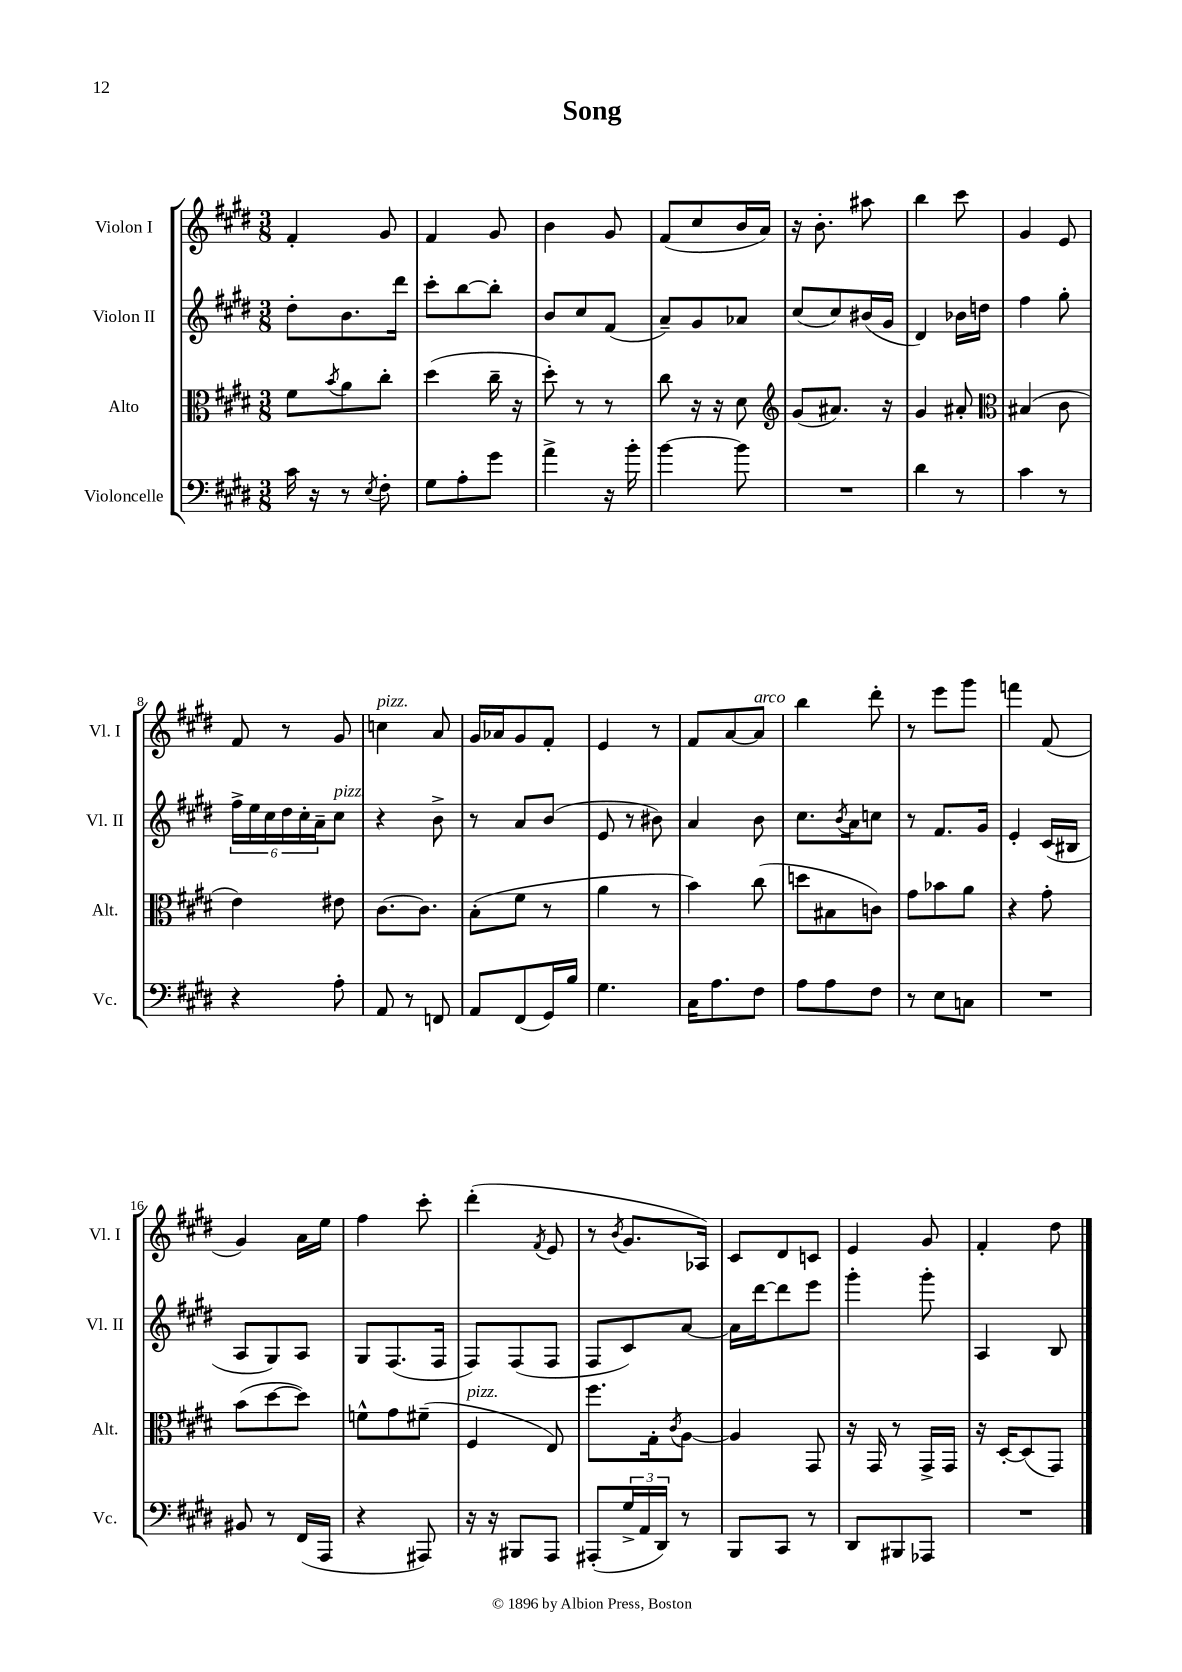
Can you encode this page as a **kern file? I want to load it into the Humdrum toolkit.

**kern	**kern	**kern	**kern
*staff4	*staff3	*staff2	*staff1
*clefF4	*clefC3	*clefG2	*clefG2
*k[f#c#g#d#]	*k[f#c#g#d#]	*k[f#c#g#d#]	*k[f#c#g#d#]
*M3/8	*M3/8	*M3/8	*M3/8
16c#	8f#	8dd#'	4f#'
16r	.	.	.
.	8qb	.	.
8r	8a	8.b	.
8qE	.	.	.
8F#'	8cc#'	.	8g#
.	.	16ddd#	.
=	=	=	=
8G#	(4dd#	8ccc#'	4f#
8A'	.	[8bb	.
8g#	16cc#~	8bb']	8g#
.	16r	.	.
=	=	=	=
4a^	8dd#')	8b	4b
.	8r	8cc#	.
16r	8r	(8f#	8g#
16b'	.	.	.
=	=	=	=
[4b	8cc#	8a~)	(8f#
.	16r	8g#	8cc#
.	16r	.	.
8b]	8d#	8a-	16b
.	.	.	16a)
=	=	=	=
*	*clefG2	*	*
4.r	(8g#	(8cc#	16r
.	.	.	8.b'
.	8.a#)	8cc#)	.
.	.	(16b#	8aa#
.	16r	16g#	.
=	=	=	=
4d#	4g#	4d#)	4bb
8r	8a#'	16b-	8ccc#
.	.	16dd	.
=	=	=	=
*	*clefC3	*	*
4c#	(4B#	4ff#	4g#
8r	8c#	8gg#'	8e
=	=	=	=
4r	4e)	24ff#^	8f#
.	.	24ee	.
.	.	24cc#	.
.	.	24dd#	8r
.	.	24cc#'	.
.	.	24a~	.
8A'	8e#	8cc#	8g#
=	=	=	=
8AA	[8.c#	4r	4cc
8r	.	.	.
.	8.c#]	.	.
8FF	.	8b^	8a
=	=	=	=
8AA	(8B'	8r	16g#
.	.	.	16a-
(8FF#	8f#	8a	8g#
16GG#)	8r	(8b	8f#'
16B	.	.	.
=	=	=	=
4.G#	4a	8e	4e
.	.	8r	.
.	8r	8b#)	8r
=	=	=	=
16C#	4b)	4a	8f#
8.A	.	.	.
.	.	.	[8a
8F#	(8cc#	8b	8a]
=	=	=	=
8A	8dd	8.cc#	4bb
8A	8B#	.	.
.	.	8qb	.
.	.	16a	.
8F#	8c)	8cc	8ddd#'
=	=	=	=
8r	8g#	8r	8r
8E	8b-	8.f#	8eee
8C	8a	.	8ggg#
.	.	16g#	.
=	=	=	=
4.r	4r	4e'	4fff
.	8g#'	(16c#	(8f#
.	.	16B#	.
=	=	=	=
8BB#	(8b	8A	4g#)
8r	[8dd#	8G#)	.
(16FF#	8dd#])	8A	16a
16AAA	.	.	16ee
=	=	=	=
4r	8f^^	8G#	4ff#
.	8g#	(8.F#	.
8AAA#)	(8f#~	.	8ccc#'
.	.	16F#	.
=	=	=	=
16r	4F#	8F#)	(4ddd#'
16r	.	.	.
8BBB#	.	(8F#	.
.	.	.	8qf#
8AAA	8E)	8F#	8e
=	=	=	=
(8AAA#'	8.ff#	8F#	8r
.	.	.	8qb
24G#^	.	8c#)	8.g#
24AA	.	.	.
.	16G#'	.	.
24DD#)	.	.	.
.	8qc#	.	.
8r	[8A	[8a	.
.	.	.	16A-)
=	=	=	=
8BBB	4A]	16a]	8c#
.	.	[16ddd#	.
8CC#	.	8ddd#]	8d#
8r	8GG#	8eee	8c
=	=	=	=
8DD#	16r	4ggg#'	4e
.	16GG#	.	.
8BBB#	8r	.	.
8AAA-	16GG#^	8ggg#'	8g#
.	16GG#	.	.
=	=	=	=
4.r	16r	4A	4f#'
.	[16D#'	.	.
.	(8D#]	.	.
.	8GG#)	8B	8dd#
==	==	==	==
*-	*-	*-	*-
